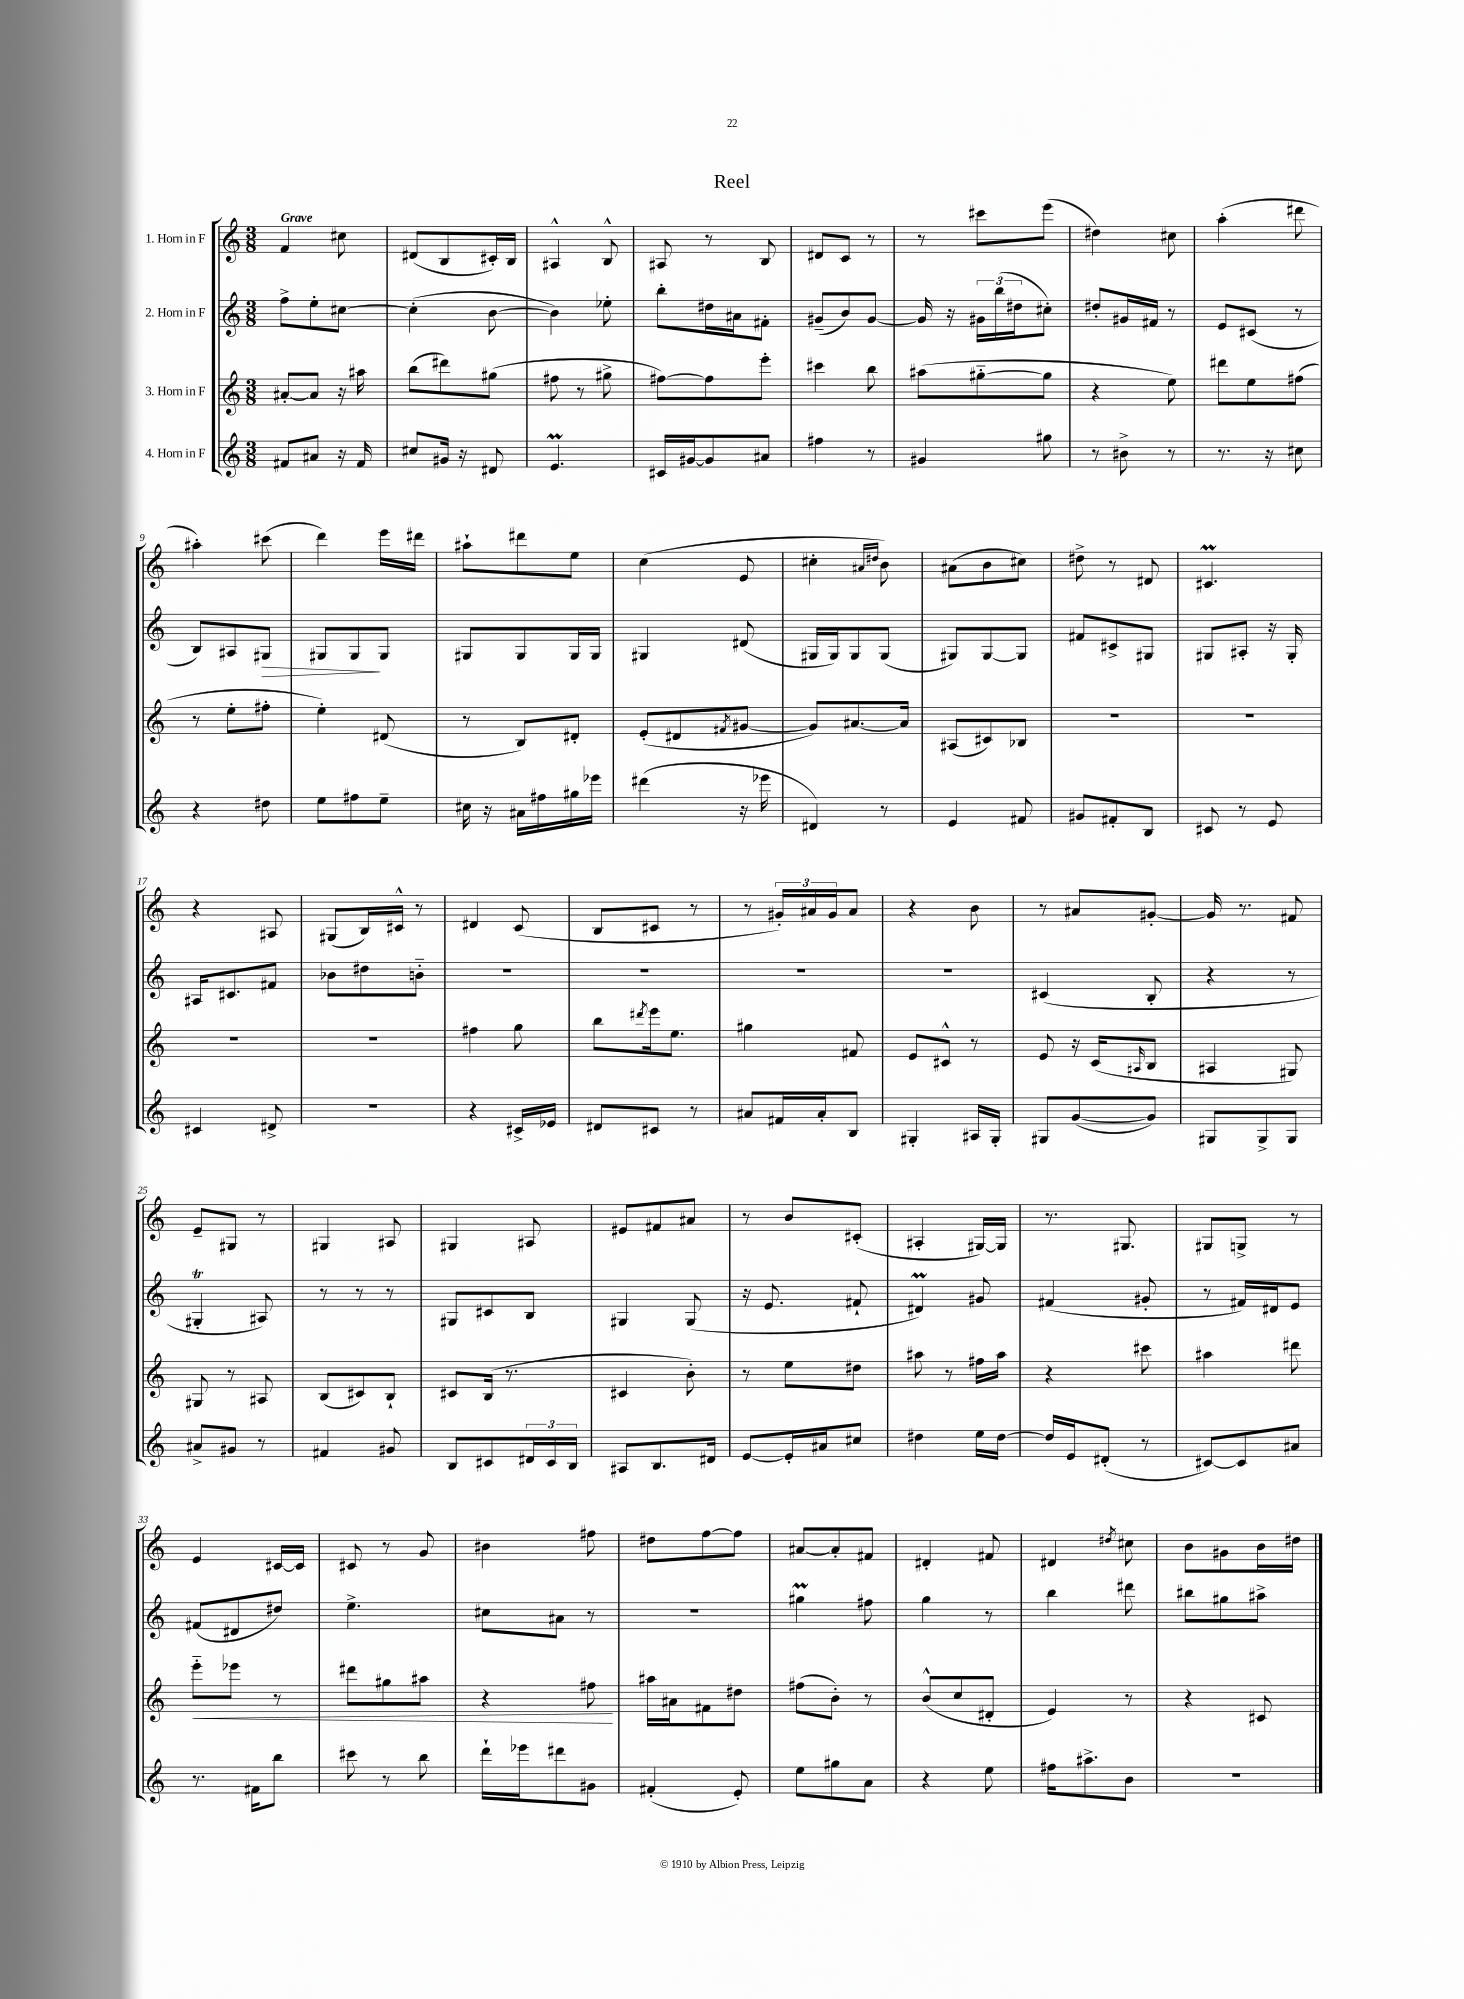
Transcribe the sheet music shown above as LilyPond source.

\header { title = "Reel" }
<<
\new StaffGroup <<
\new Staff = "s0" \with { instrumentName = "1. Horn in F" } {
    \clef treble \key c \major \numericTimeSignature \time 3/8 \tempo "Grave"
    f'4 cis''8 |
    dis'8( b8 cis'16-.) b16 |
    ais4-^ b8-^ |
    ais8 r8 b8 |
    dis'8 c'8 r8 |
    r8 cis'''8 e'''8( |
    dis''4) cis''8 |
    a''4-.( dis'''8 |
    ais''4-.) cis'''8( |
    d'''4) e'''16 dis'''16 |
    ais''8-! dis'''8 e''8 |
    c''4( e'8 |
    cis''4-. \grace { ais'16 dis''16 } b'8) |
    ais'8( b'8 cis''8) |
    dis''8-> r8 dis'8 |
    cis'4.\prall |
    r4 ais8 |
    gis8( b16) cis'16-^ r8 |
    dis'4 c'8( |
    b8 cis'8 r8 |
    r8 \tuplet 3/2 { gis'16-.) ais'16 gis'16 } ais'8 |
    r4 b'8 |
    r8 ais'8 gis'8~-. |
    gis'16 r8. fis'8 |
    e'8-- gis8 r8 |
    gis4 ais8 |
    gis4 ais8 |
    eis'8 fis'8 ais'8 |
    r8 b'8 cis'8-.( |
    ais4-. gis16~) gis16 |
    r8. gis8. |
    gis8 g8-> r8 |
    e'4 cis'16~ cis'16 |
    cis'8 r8 g'8 |
    bis'4 fis''8 |
    dis''8 f''8~ f''8 |
    ais'8~ ais'8-. fis'8 |
    dis'4-. fis'8 |
    dis'4 \acciaccatura { dis''8 } cis''8 |
    b'8 gis'8 b'16 dis''16 \bar "|." |
}
\new Staff = "s1" \with { instrumentName = "2. Horn in F" } {
    \clef treble \key c \major \numericTimeSignature \time 3/8
    f''8-> e''8-. cis''8~ |
    cis''4-.( b'8~ |
    b'4) ees''8-. |
    b''8-. dis''16 ais'16 fis'8-. |
    gis'8--( b'8) gis'8~ |
    gis'16 r16 \tuplet 3/2 { gis'16 b''16( dis''16 } cis''8-.) |
    dis''8-. gis'16 fis'16 r8 |
    e'8 cis'8( r8 |
    b8) ais8 gis8\> |
    gis8 gis8\! gis8 |
    gis8 gis8 gis16 gis16 |
    gis4 dis'8( |
    gis16 gis16) gis8 gis8( |
    gis8) gis8~ gis8 |
    fis'8 cis'8-> gis8 |
    gis8 ais8-. r16 gis16-. |
    ais16 cis'8. fis'8 |
    bes'8 dis''8 b'8-_ |
    R4. |
    R4. |
    R4. |
    R4. |
    cis'4( b8-. |
    r4 r8 |
    gis4-.\trill ais8) |
    r8 r8 r8 |
    gis8 cis'8 b8 |
    gis4 gis8( |
    r16 e'8. fis'8-! |
    dis'4\prall) gis'8 |
    fis'4( gis'8-. |
    r8 fis'16) dis'16 e'8 |
    fis'8( dis'8 dis''8) |
    e''4.-> |
    cis''8 ais'8 r8 |
    R4. |
    gis''4\prall fis''8 |
    g''4 r8 |
    b''4 dis'''8 |
    bis''8 gis''8 ais''8-> \bar "|." |
}
\new Staff = "s2" \with { instrumentName = "3. Horn in F" } {
    \clef treble \key c \major \numericTimeSignature \time 3/8
    ais'8~-. ais'8 r16 ais''16 |
    b''8( dis'''8) gis''8( |
    fis''8 r8 gis''8-> |
    fis''8~) fis''8 e'''8-. |
    cis'''4 b''8 |
    ais''8( gis''8~-_ gis''8 |
    r4 e''8) |
    dis'''8 e''8 fis''8( |
    r8 e''8-. fis''8-. |
    e''4-.) dis'8( |
    r8 b8) dis'8-. |
    e'8-.( dis'8 \acciaccatura { fis'8 } gis'8~ |
    gis'8) ais'8.~ ais'16 |
    ais8( cis'8) bes8 |
    R4. |
    R4. |
    R4. |
    R4. |
    fis''4 g''8 |
    b''8 \acciaccatura { dis'''8 } e'''16 e''8. |
    gis''4 fis'8 |
    e'8 cis'8-^ r8 |
    e'8 r16 c'16( \grace { ais16 } b8 |
    ais4 gis8) |
    gis8 r8 ais8 |
    b8( cis'8) b8-! |
    cis'8 b16( r8. |
    cis'4 b'8-.) |
    r8 e''8 dis''8 |
    ais''8 r8 fis''16 ais''16 |
    r4 cis'''8 |
    ais''4 dis'''8 |
    e'''8-_\< ees'''8 r8 |
    dis'''8 gis''8 ais''8 |
    r4 fis''8\! |
    ais''16 ais'16 fis'8 dis''8 |
    fis''8( b'8-.) r8 |
    b'8-^( c''8 dis'8-. |
    e'4) r8 |
    r4 cis'8 \bar "|." |
}
\new Staff = "s3" \with { instrumentName = "4. Horn in F" } {
    \clef treble \key c \major \numericTimeSignature \time 3/8
    fis'8 ais'8 r16 fis'16 |
    cis''8 gis'16 r16 dis'8 |
    e'4.\prall |
    cis'16 gis'16~ gis'8 ais'8 |
    fis''4 r8 |
    gis'4 gis''8 |
    r8 bis'8-> r8 |
    r8. r16 cis''8 |
    r4 dis''8 |
    e''8 fis''8 e''8-- |
    cis''16 r16 ais'16 fis''16 gis''16 ees'''16 |
    dis'''4( r16 ees'''16 |
    dis'4) r8 |
    e'4 fis'8 |
    gis'8 fis'8-. b8 |
    cis'8 r8 e'8 |
    cis'4 dis'8-> |
    R4. |
    r4 cis'16-> ees'16 |
    dis'8 cis'8 r8 |
    ais'8 fis'16 ais'16-. b8 |
    gis4-. ais16 gis16-. |
    gis8 g'8~( g'8) |
    gis8 gis8-> gis8 |
    ais'8-> gis'8 r8 |
    fis'4 gis'8 |
    b8 cis'8 \tuplet 3/2 { dis'16 cis'16 b16 } |
    ais8 b8. dis'16 |
    e'8~ e'16-. ais'16 cis''8 |
    dis''4 e''16 dis''16~ |
    dis''16 e'16 dis'8-.( r8 |
    cis'8~) cis'8 ais'8 |
    r8. fis'16 b''8 |
    cis'''8 r8 b''8 |
    d'''16-! ees'''16 dis'''8 gis'8 |
    fis'4-.( e'8-.) |
    e''8 gis''8 a'8 |
    r4 e''8 |
    fis''16 ais''8.-> b'8 |
    R4. \bar "|." |
}
>>
>>
